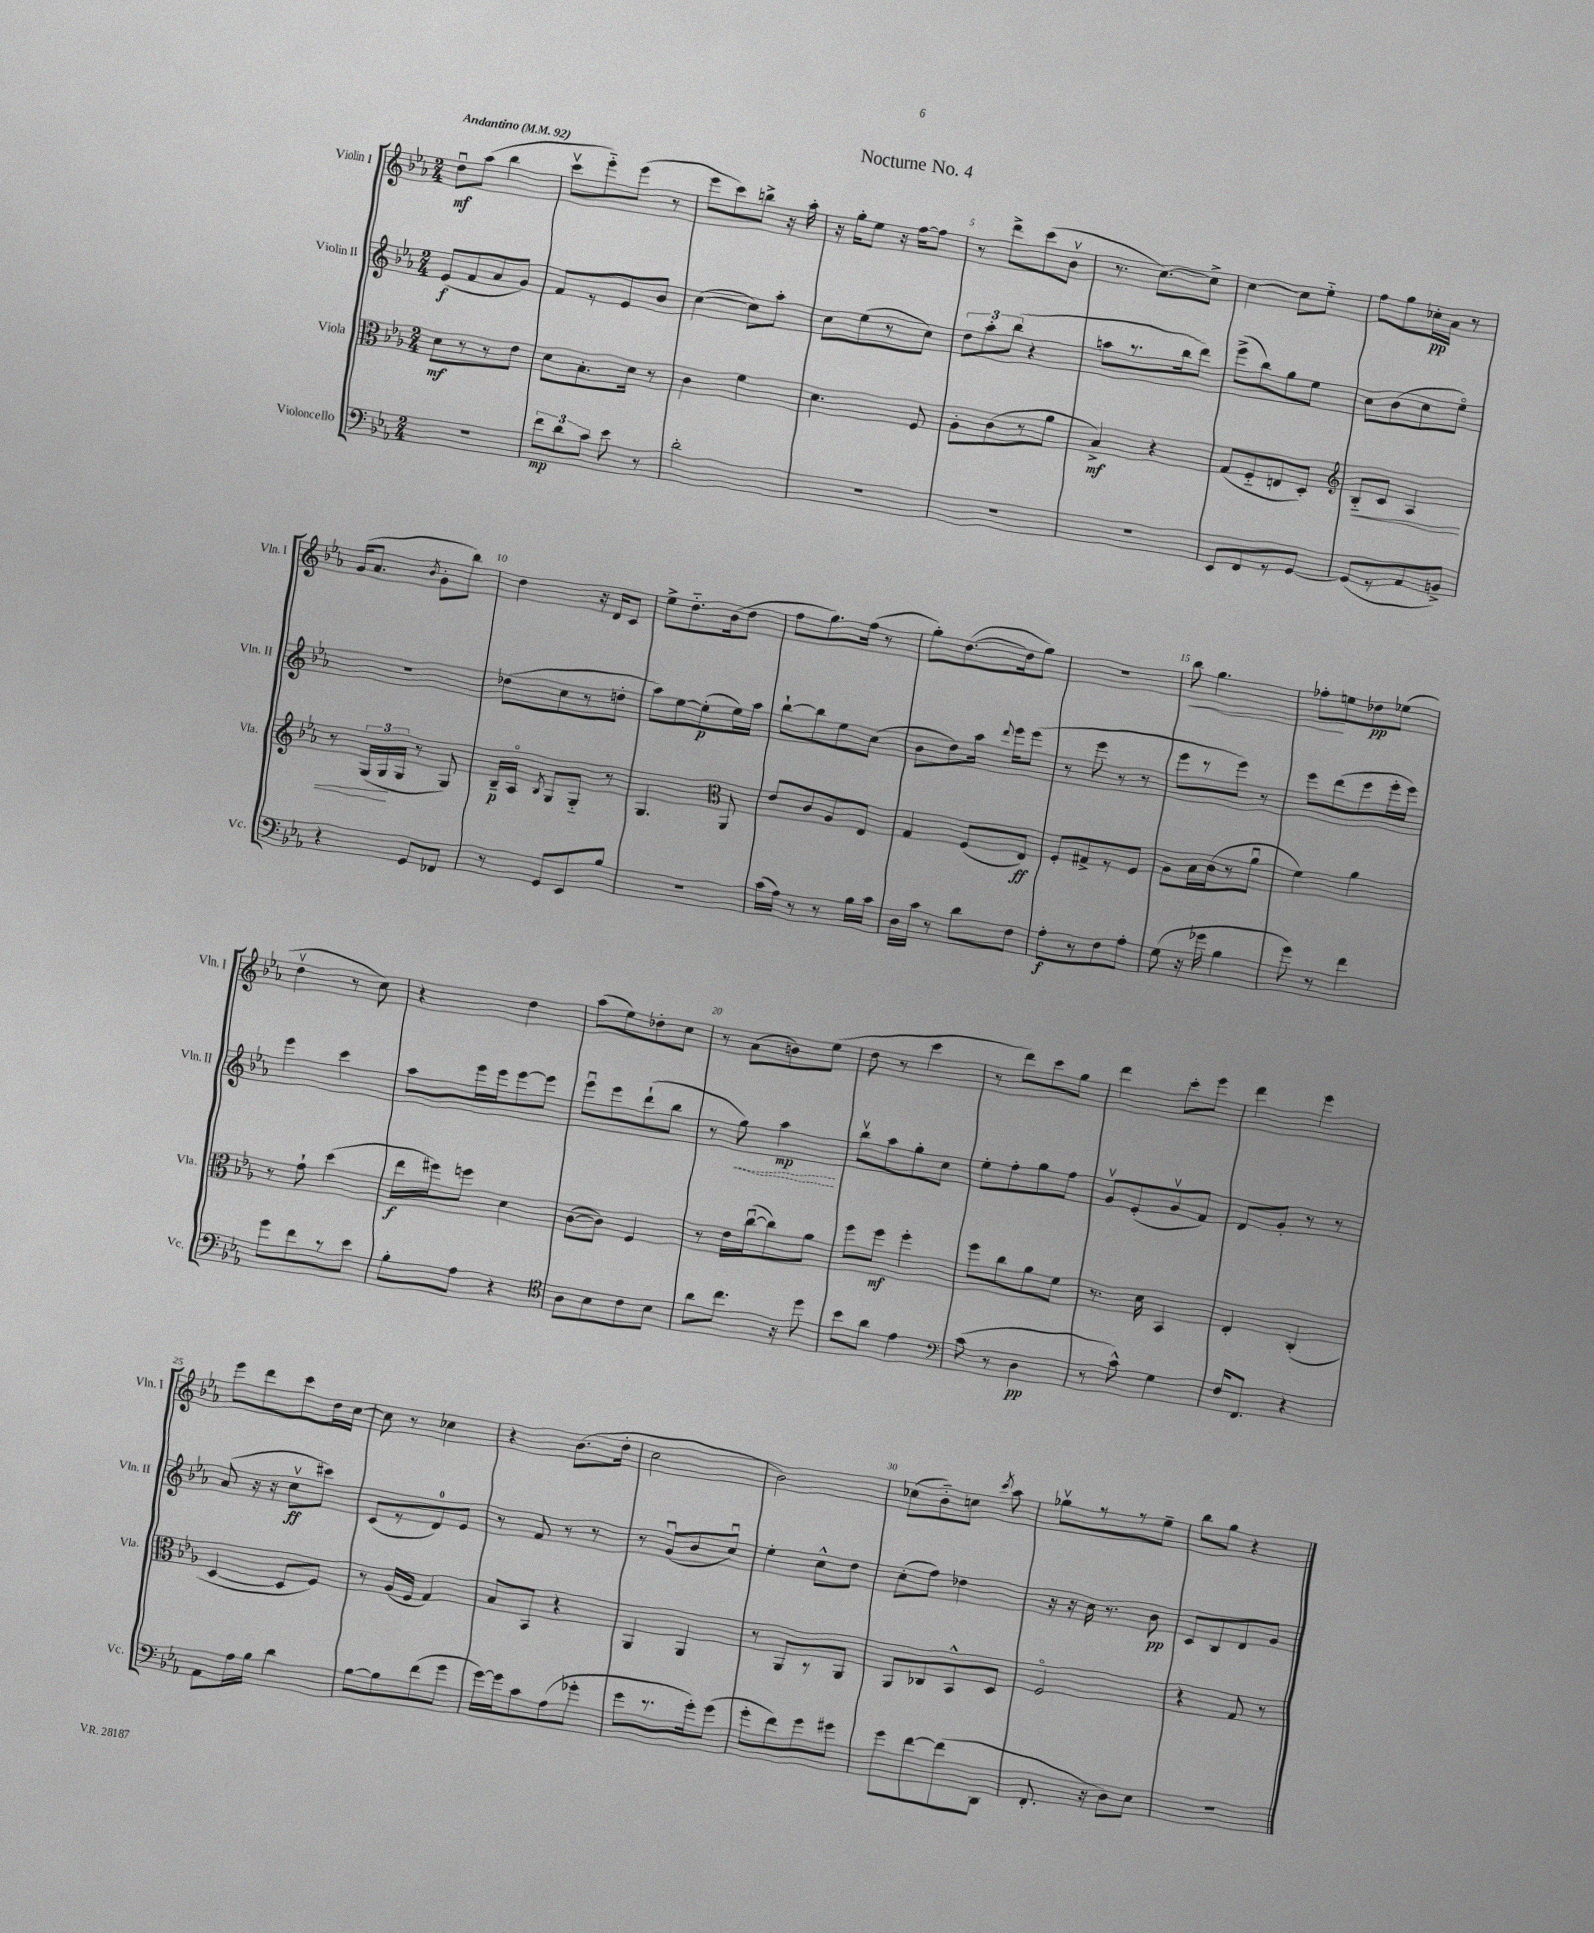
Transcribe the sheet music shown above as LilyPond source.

\header { title = "Nocturne No. 4" }
<<
\new StaffGroup <<
\new Staff = "s0" \with { instrumentName = "Violin I" shortInstrumentName = "Vln. I" } {
    \clef treble \key ees \major \numericTimeSignature \time 2/4 \tempo "Andantino" 4 = 92
    \autoBeamOff d''8[\downbow\mf aes''8]( bes''4 |
    c'''8[\upbow ees'''8-_) ees'''8]( r8 |
    ees'''8[ c'''8) b''8]-> r16 aes''16-. |
    r16 g''16[-. ees''8] r16 f''16[~ f''8] |
    r8 d'''8[-> c'''8( bes'8]\upbow |
    r8. c''8.[~) c''8]-> |
    c''4~ c''8[ ees''8]-_ |
    f''8[ g''8 ces''16-.\pp aes'16] r8 |
    g'16[( aes'8.] \acciaccatura { bes'8 } g'8[-. bes''8]) |
    d''4 r16 d'16[ c'8] |
    ees''8[-> d''8.-_ bes'16( d''8] |
    f''8[ g''8.) f''16]( r8 |
    g''8[-.) d''8.~( d''16 g''8]) |
    r2 |
    bes''8\< g''4. |
    fes''8[-.\! e''8 des''8\pp ees''8]( |
    d''4\upbow r8 c''8) |
    r4 d''4 |
    aes''8[( ees''8) des''8-. c''8] |
    r8 aes'8[( b'8) ees''8]( |
    d''8 r8 c'''4 |
    r8 d'''8[) c'''8 g''8] |
    d'''4 c'''8[-. ees'''8] |
    d'''4 ees'''4 |
    ees'''8[ d'''8 c'''8 d''16 c''16]~ |
    c''8 r8 ces''4 |
    r4 bes'8.[( d''16]-. |
    c''2 |
    bes'2) |
    ces''8[( bes'8-_) c''8] \acciaccatura { c'''8 } aes''8 |
    ges''8[\upbow r8 r8 ees''8]-- |
    bes''8[ g''8] r4 \bar "|." |
}
\new Staff = "s1" \with { instrumentName = "Violin II" shortInstrumentName = "Vln. II" } {
    \clef treble \key ees \major \numericTimeSignature \time 2/4
    \autoBeamOff ees'8[\f( f'8 aes'8 g'8]) |
    f'8[ r8 ees'8 bes'8] |
    c''4~( c''8[) aes''8]-. |
    c''8[ ees''8( r8 c''8]) |
    \tuplet 3/2 { d''8[ aes''8-. bes''8]( } r4 |
    a''8[ r8. bes''16 d'''8]) |
    ees'''8[->( bes''8) g''8 ees''8] |
    c''8[ bes'8( c''8 ees''8]\flageolet) |
    r2 |
    des''8[( c''8 r8 d''8]-. |
    aes''8[) ees''8~ ees''8-.\p( ees''16) aes''16] |
    bes''8[~-! bes''8 ees''8 c''8]( |
    bes'8[ d''8) aes''16] \appoggiatura { d'''8 } ees'''16[ ees'''8]( |
    r8 ees'''8 r8 r8 |
    ees'''8[ r8 ees'''8]) r8 |
    ees'''8[ d'''8( ees'''8 ees'''16-. ees'''16]) |
    ees'''4 c'''4 |
    aes''8[ ees'''16 ees'''16 ees'''8~ ees'''8] |
    ees'''8[\downbow ees'''8 d'''8-!( bes''8] |
    r8 \once \override Hairpin.style = #'dashed-line g''8\<) aes''4\mp\! |
    bes''8[\upbow aes''8 g''8-. c''8] |
    ees''8[-. f''8-. g''8 f''8] |
    g'8[\upbow ees'8-.( g'8\upbow f'8]) |
    d'8[ g'8]-. r8 r8 |
    aes'8( r16 r16 c''8[\upbow\ff cis'''8]) |
    c'8[( r8 d'8-0) ees'8] |
    r8 f'8 r8 r8 |
    r8 g'8[\downbow( bes'8 c''8]\downbow) |
    ees''4-. c''8[-^ d''8] |
    c''8[-.( f''8]) des''4 |
    r16 r16 c''16 r8. bes'8\pp |
    c'8[ bes8 d'8 g'8] \bar "|." |
}
\new Staff = "s2" \with { instrumentName = "Viola" shortInstrumentName = "Vla." } {
    \clef alto \key ees \major \numericTimeSignature \time 2/4
    \autoBeamOff d'8[\mf r8 r8 ees'8] |
    d'8[ bes8.-. d'16] r8 |
    c'4 f'4 |
    d'4. f8 |
    aes8[-. c'8( r8 aes'8] |
    bes4->\mf) r4 |
    g8[( f8-_ e8 d8]-.) |
    \clef treble bes8[-_\< c'8] aes4 |
    r8 \tuplet 3/2 { g16[( g16\! g16] } r8 g8) |
    bes16[--\p aes16]\flageolet \acciaccatura { bes8 } g8[ g8]-_ r8 |
    g4. \clef alto aes,8 |
    ees'8[ c'8 aes8 ees8] |
    g4 f8[( ees8]\ff) |
    f8[-. gis8-> r8 f8] |
    aes8[ bes16 c'16( r8 aes'8]\downbow |
    f'4) aes'4 |
    r8 g'8-! d''4( |
    ees''16[\f fis''16) f''8] d'4 |
    c'8[~( c'8]) f4 |
    r8 ees'16[ c''16~\downbow( c''8) aes'8] |
    f''8[ f''8]\mf f''4-. |
    f''8[ c''8 aes'8 f'8] |
    r8. d'16 bes,4 |
    ees4-. c4-.( |
    d4~ d8[ f8]) |
    r8 aes16[( f16] g4) |
    bes8[ bes,8] r4 |
    aes,4 aes,4 |
    r8 aes,8[ r8 aes,8] |
    aes,8[ ces8 bes,8-^ d8] |
    f2\flageolet |
    r4 g8 r8 \bar "|." |
}
\new Staff = "s3" \with { instrumentName = "Violoncello" shortInstrumentName = "Vc." } {
    \clef bass \key ees \major \numericTimeSignature \time 2/4
    \autoBeamOff r2 |
    \tuplet 3/2 { f'8[\mp d'8 c'8] } ees'8 r8 |
    d'2-. |
    R2 |
    R2 |
    R2 |
    ees,8[ f,8 r8 g,8]~ |
    g,8[( r8 aes,8 b,8]->) |
    r4 g,8[ fes,8] |
    r8 g,8[ ees,8 bes8] |
    r2 |
    c'16[( aes16]) r8 r8 bes16[ c'16] |
    d16[ c'16] r8 d'8[ f8] |
    aes8[-.\f r8 f8 aes8]-. |
    g8( r16 ges'16 bes4 |
    g'8) r8 f'4 |
    g'8[ f'8 r8 ees'8] |
    bes8[-. aes8] r4 |
    \clef tenor aes8[ bes8 c'8 bes8] |
    aes'8[ c''8.] r16 d''8 |
    bes'8[ aes'8] ees'4 |
    \clef bass c'8( r8 d4\pp |
    r8 c'8-^) g4 |
    f16[ f,8.] r4 |
    aes,8[ aes16 bes16] d'4 |
    bes8[~ bes8 f'8( g'8] |
    g'16[~) g'16 c'8 aes8( ges'8]-. |
    g'8[ r8. g'16-.) g'8]( |
    g'8[-. f'8) g'8 gis'8] |
    g'8[ f'8~ f'8( d,8] |
    f,8.-. r16 d8[) ees8] |
    r2 \bar "|." |
}
>>
>>
\layout { \context { \Score \override BarNumber.break-visibility = ##(#f #t #t) barNumberVisibility = #(every-nth-bar-number-visible 5) } }
